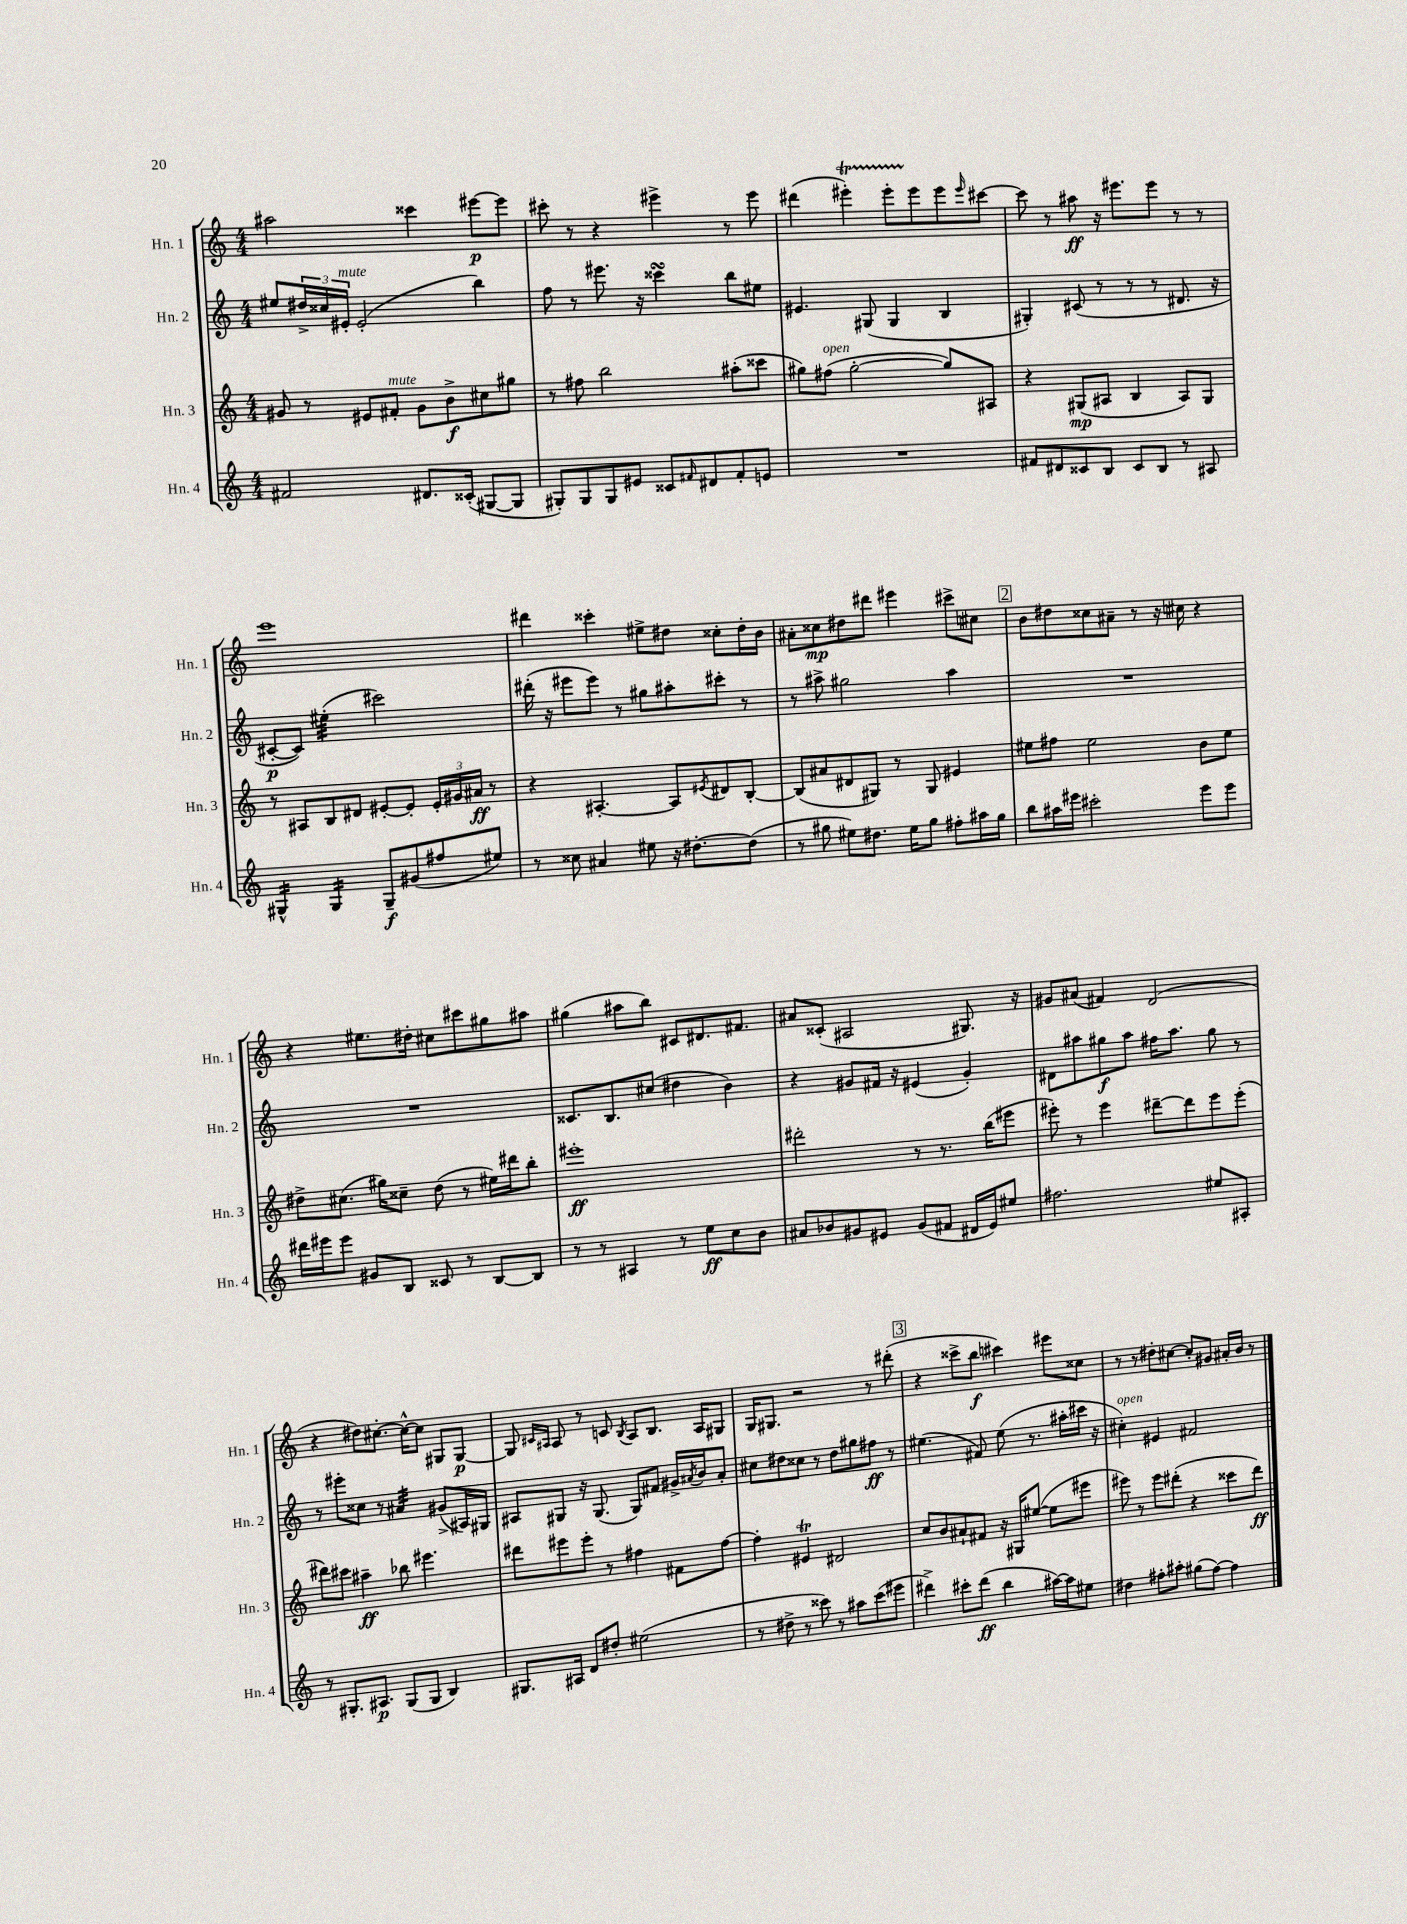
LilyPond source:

<<
\new StaffGroup <<
\new Staff = "s0" \with { instrumentName = "Hn. 1" shortInstrumentName = "Hn. 1" } {
    \clef treble \key c \major \numericTimeSignature \time 4/4
    ais''2 cisis'''4 eis'''8~\p eis'''8 |
    cis'''8-. r8 r4 eis'''4-> r8 eis'''8 |
    dis'''4( eis'''4-.\startTrillSpan) eis'''8-. eis'''8\stopTrillSpan eis'''8 \grace { eis'''16 } cis'''8~ |
    cis'''8 r8 ais''8\ff r16 eis'''8. eis'''8 r8 r8 |
    e'''1 |
    dis'''4 cisis'''4-. eis''8-> dis''8 cisis''8-. dis''16-. b'16 |
    ais'8-. cisis''8\mp dis''8 dis'''8 eis'''4 cis'''8-> cis''8 |
    \mark \markup { \box "2" } b'8 dis''8 cisis''8 ais'8-- r8 r16 cis''16 r4 |
    r4 eis''8. dis''16-. cis''8 cis'''8 gis''8 ais''8 |
    gis''4( ais''8 b''8) cis'8 dis'8. fis'8. |
    ais'8 cisis'8-.( ais2 gis8.) r16 |
    gis'8 ais'8( fis'4) d'2( |
    r4 dis''8) cis''8.~-. cis''16~-^ cis''8 gis8 gis8~\p |
    gis8 \grace { cis'16 ais16 } ais8 r8 c'8 \acciaccatura { b8 } ais8 b8. ais16 gis8 |
    g16 gis8. r2 r8 dis'''8-.( |
    \mark \markup { \box "3" } r4 cisis'''8-> b''8\f cis'''4) eis'''8 cisis''8 |
    r8 r8 dis''8-. cis''8~ cis''8-. gis'8 ais'16-. b'16 r8 \bar "|." |
}
\new Staff = "s1" \with { instrumentName = "Hn. 2" shortInstrumentName = "Hn. 2" } {
    \clef treble \key c \major \numericTimeSignature \time 4/4
    eis''8 \tuplet 3/2 { dis''16-> cisis''16 eis'16-.^\markup { \italic "mute" } } eis'2-.( b''4) |
    f''8 r8 eis'''8. r16 cisis'''4\turn b''8 eis''8 |
    eis'4. gis8( gis4 b4 |
    gis4-.) cis'8( r8 r8 r8 dis'8. r16 |
    cis'8~-.\p cis'8) eis''4:32-.( cis'''2) |
    dis'''16-.( r16 eis'''8 eis'''8) r8 gis''8 ais''8-. cis'''8-. r8 |
    r8 ais''8-> gis''2 ais''4 |
    \mark \markup { \box "2" } R1 |
    R1 |
    cisis'8. b8. cis''8( dis''4 b'4) |
    r4 gis'8 fis'16 r16 eis'4( gis'4-.) |
    dis'8 ais''8 gis''8\f ais''8 fis''16 ais''8. gis''8 r8 |
    r8 eis'''8-. cisis''8 r8 ais'4:32 gis'8->( ais16) gis16 |
    ais8 gis8 r16 gis8.( gis8) fis'8 gis'16-> \acciaccatura { ais'8 } b'16 ais'8-. |
    cis''8 dis''8 cisis''8 r8 dis''8 gis''8 fis''8\ff r8 |
    \mark \markup { \box "3" } eis''4.( fis'8) eis''8( r8. ais''16-. cis'''16 r16 |
    cis''4-.^\markup { \italic "open" }) eis'4 fis'2 \bar "|." |
}
\new Staff = "s2" \with { instrumentName = "Hn. 3" shortInstrumentName = "Hn. 3" } {
    \clef treble \key c \major \numericTimeSignature \time 4/4
    gis'8 r8 eis'8 fis'8-.^\markup { \italic "mute" } gis'8 b'8->\f cis''8 gis''8 |
    r8 fis''8 b''2 ais''8-.( cisis'''8 |
    gis''8) fis''8^\markup { \italic "open" }( gis''2~-. gis''8) ais8 |
    r4 gis8\mp( ais8 b4 ais8) gis8 |
    r8 ais8 b8 dis'8 eis'8~-. eis'8-. \tuplet 3/2 { eis'16-. gis'16 ais'16\ff } r8 |
    r4 ais4.~-. ais8 \acciaccatura { eis'8 } dis'8 b8~-. |
    b8( ais'8 dis'8 gis8) r8 gis8 eis'4 |
    \mark \markup { \box "2" } eis''8 fis''8 eis''2 b'8 eis''8 |
    dis''8-> cis''8.( gis''16) cisis''8-- dis''8( r8 eis''16) dis'''16 b''8-. |
    eis'''1-.\ff |
    dis'''2-. r8 r8. b''16( eis'''8 |
    eis'''8-.) r8 eis'''4 dis'''8~-- dis'''8 eis'''8 eis'''8-.( |
    dis'''8) cis'''8 ais''4--\ff bes''8 eis'''4. |
    dis'''8 eis'''8 eis'''8-. r8 fis''4 fis'8 fis''8~ |
    fis''4-. eis'4\trill dis'2 |
    \mark \markup { \box "3" } c''8 b'8 ais'8-! fis'8 r16 gis16 eis''8~( eis''8 eis'''8 |
    eis'''8) r8 eis'''8 dis'''8-.( r4 cisis'''8 dis'''8\ff) \bar "|." |
}
\new Staff = "s3" \with { instrumentName = "Hn. 4" shortInstrumentName = "Hn. 4" } {
    \clef treble \key c \major \numericTimeSignature \time 4/4
    fis'2 dis'8. cisis'16-.( gis8~ gis8 |
    gis8-.) gis8 gis8 eis'8 cisis'8 \grace { fis'16 } dis'8 fis'8-. e'8 |
    R1 |
    fis'8 dis'8 cisis'8 b8 cisis'8 b8 r8 ais8 |
    gis4:16-^ gis4:16 gis8--\f gis'8( fis''8 eis''8) |
    r8 cisis''8 ais'4 eis''8 r16 dis''8.~-. dis''8( |
    r8 gis''8 eis''8) dis''8. eis''16 gis''8 fis''8-. ais''16 gis''16 |
    \mark \markup { \box "2" } b''8 ais''16 eis'''16 cis'''2-. eis'''8 eis'''8 |
    dis'''16 eis'''16 eis'''8 gis'8 b8 cisis'8 r8 b8~ b8 |
    r8 r8 ais4 r8 e''8\ff c''8 b'8 |
    ais'8 bes'8 gis'8 eis'8 gis'8( fis'8 dis'16 eis'16) eis''8 |
    fis''2. eis''8 ais8-. |
    r8 gis8.-. ais8.\p gis8( gis8 b4) |
    gis8. ais16 d'8 dis''8-. eis''2( |
    r8 dis''8-> r8 cisis'''8) r8 ais''8 cisis'''8( eis'''8 |
    \mark \markup { \box "3" } dis'''4->) cis'''8-. dis'''8\ff( b''4 ais''16~) ais''16 eis''8 |
    dis''4 fis''8-. ais''8-. gis''8( fis''8~) fis''4 \bar "|." |
}
>>
>>
\layout { \context { \Score \remove "Bar_number_engraver" } }
